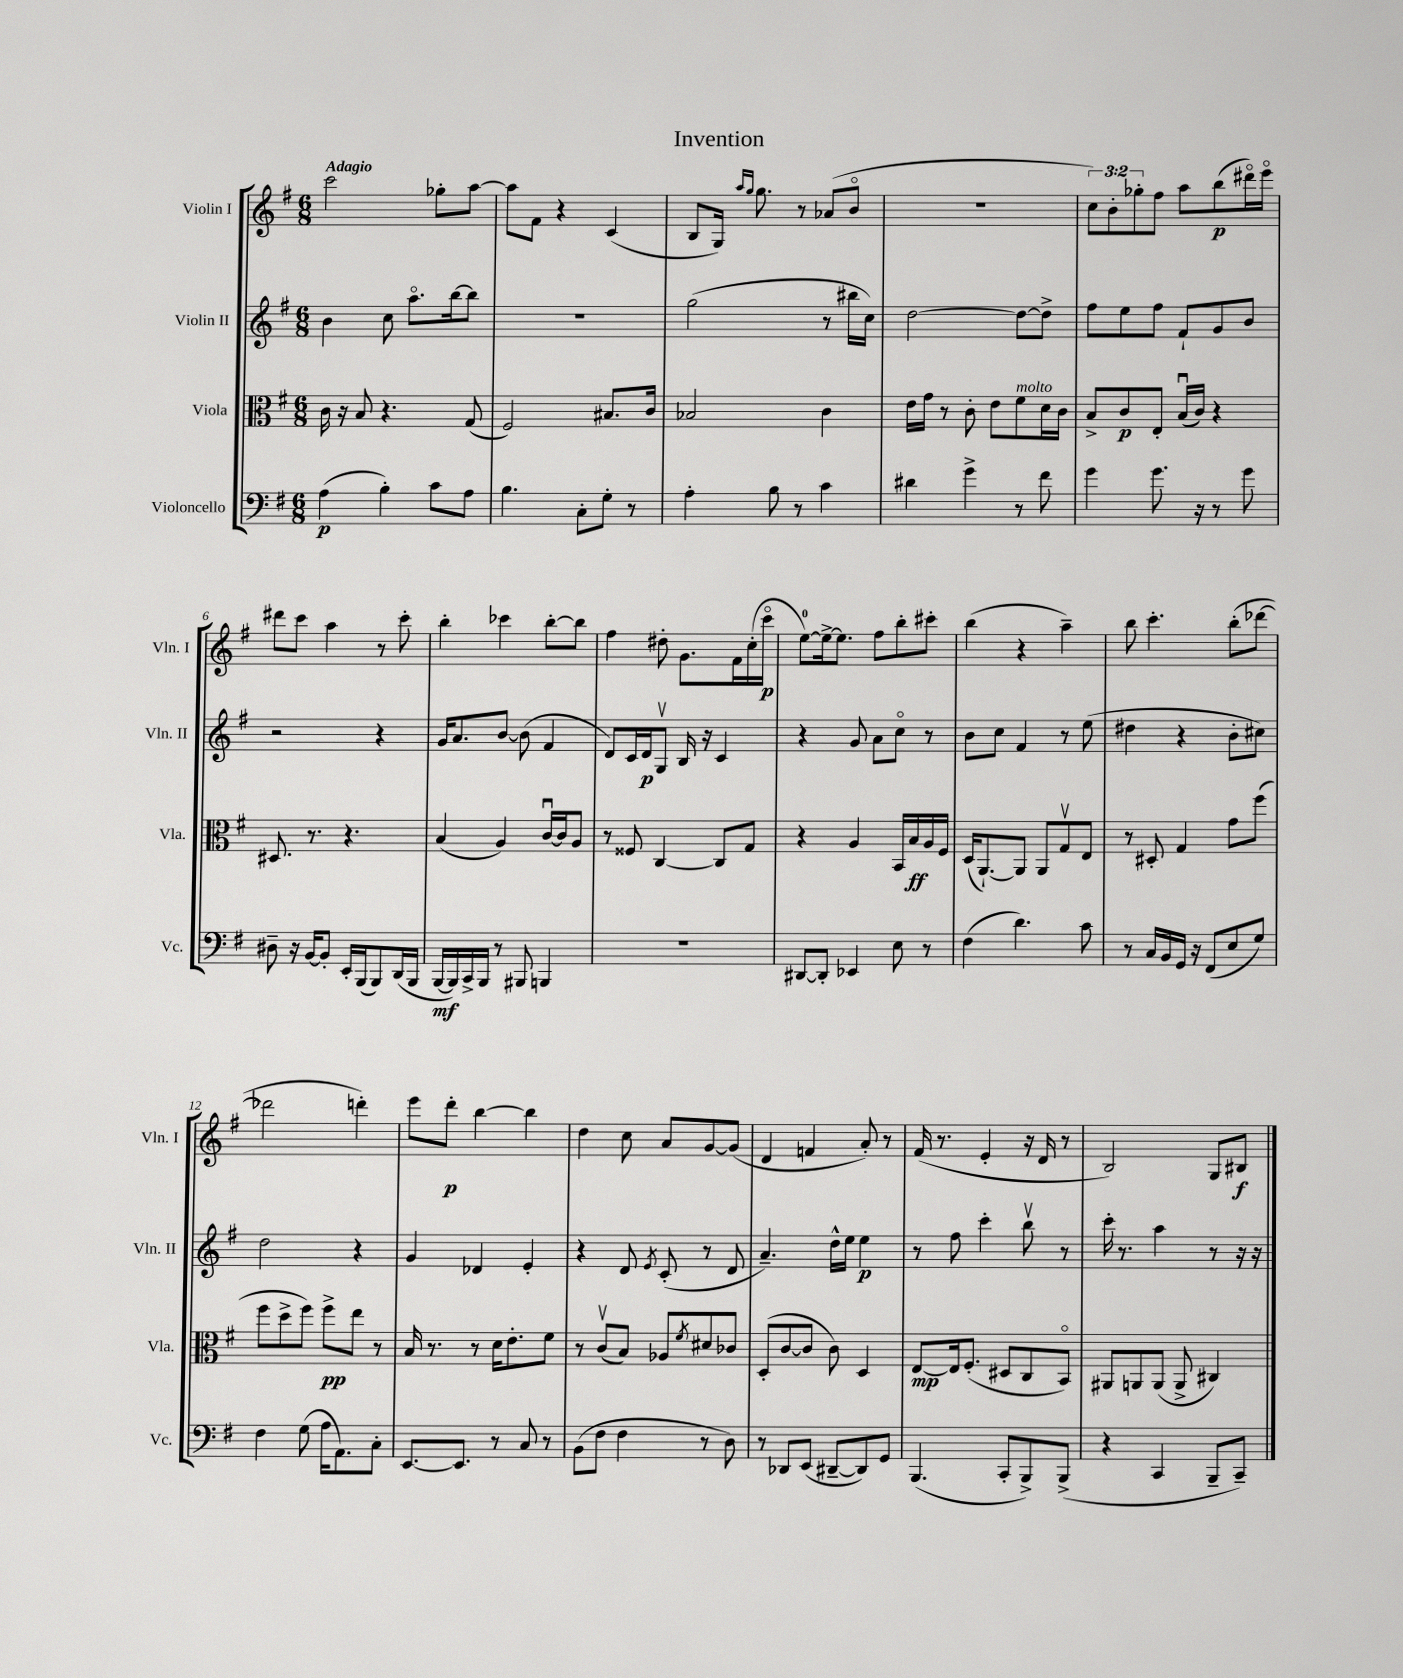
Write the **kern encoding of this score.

**kern	**kern	**kern	**kern
*staff4	*staff3	*staff2	*staff1
*clefF4	*clefC3	*clefG2	*clefG2
*k[f#]	*k[f#]	*k[f#]	*k[f#]
*M6/8	*M6/8	*M6/8	*M6/8
(4A\	16c\	4b\	2ccc\
.	16r	.	.
.	8B/	.	.
4B'\)	4.r	8cc\	.
.	.	8.aao\L	.
8c\L	.	.	8gg-'\L
.	.	[16bb\k	.
8A\J	(8G/	8bb\]J	[8aa\J
=	=	=	=
4.B\	2F#/)	2.r	8aa\]L
.	.	.	8f#\J
.	.	.	4r
8C'\L	.	.	.
8G'\J	8.B#/L	.	(4c/
8r	.	.	.
.	16c/Jk	.	.
=	=	=	=
4A'\	2B-/	(2gg\	8B/L
.	.	.	16G/Jk)
.	.	.	16qqaa/LL
.	.	.	16qqgg/JJ
.	.	.	8.gg\
8B\	.	.	.
8r	.	.	8r
4c\	4c\	8r	(8a-/L
.	.	16bb#\LL	8bo/J
.	.	16cc\JJ)	.
=	=	=	=
4d#\	16e\LL	[2dd\	2.r
.	16g\JJ	.	.
.	8r	.	.
4g^\	8c'\	.	.
.	8e\L	.	.
8r	8f#\	8dd\_L	.
8f#\	16d\L	8dd^\]J	.
.	16c\JJ	.	.
=	=	=	=
4g\	8B^/L	8ff#\L	12cc\L)
.	.	.	12b'\
.	8c/	8ee\	.
.	.	.	12gg-'\
8.g\	8E'/J	8ff#\J	8ff#\J
.	(16Bu/LL	8f#`/L	8aa\L
16r	16c/JJ)	.	.
8r	4r	8g/	(8bb\
8g\	.	8b/J	16ddd#o\L)
.	.	.	16eeeo\JJ
=	=	=	=
8D#~\	8.D#/	2r	8ddd#\L
16r	.	.	8ccc\J
[16BB/LK	8.r	.	.
8BB'/]J	.	.	4aa\
16EE'/LL	4.r	.	.
(16BBB/J	.	.	.
8BBB/)	.	4r	8r
(16DD/L	.	.	8ccc'\
16BBB/JJ	.	.	.
=	=	=	=
[16BBB/LL	(4B/	16g/LK	4bb'\
16BBB/])	.	8.a/	.
16CC^/	.	.	.
16BBB/JJ	.	.	.
8r	4A/)	[8b/J	4ccc-\
8BBB#/	.	(8b\]	.
4BBB/	[16cu/LL	4f#/	[8bb'\L
.	16c/]J	.	.
.	8A/J	.	8bb\]J
=	=	=	=
2.r	8r	8d/L)	4ff#\
.	8F##/	16c/L	.
.	.	16d/J	.
.	[4C/	8Gv/J	8dd#'\
.	.	16B/	8.g\L
.	.	16r	.
.	8C/]L	4c/	.
.	.	.	16f#\L
.	8G/J	.	(16cc'\
.	.	.	16ccco\JJ
=	=	=	=
[8DD#/L	4r	4r	[8ee\L)
8DD#'/]J	.	.	16ee^\_k
.	.	.	8.ee\]J
4EE-/	4A/	8g/	.
.	.	8a\L	8ff#\L
8E\	16BB/LL	8cco\J	8bb'\
.	16B/	.	.
8r	16A/	8r	8ccc#'\J
.	16F#/JJ	.	.
=	=	=	=
(4F#\	(16D/LK	8b\L	(4bb\
.	[8.AA`/)	.	.
.	.	8cc\J	.
4.d\)	8AA/]J	4f#/	4r
.	8AA/L	.	.
.	8Gv/	8r	4aa~\)
8c\	8E/J	(8ee\	.
=	=	=	=
8r	8r	4dd#\	8bb\
16C/LL	8D#'/	.	4.ccc'\
16BB/	.	.	.
16GG/JJ	4G/	4r	.
16r	.	.	.
(8FF#/L	.	.	.
8E/	8g\L	8b'\L	(8bb'\L
8G/J)	(8ff#\J	8cc#\J)	[8ddd-\J
=	=	=	=
4F#\	8ff#\L	2dd\	2ddd-\]
.	8dd^\	.	.
(8G\	8ff#\J)	.	.
16A\LK	8ff#^\L	.	.
8.AA\)	.	.	.
.	8ee\J	4r	4ddd'\)
8C'\J	8r	.	.
=	=	=	=
[8.EE/L	16B/	4g/	8eee\L
.	8.r	.	.
.	.	.	8ddd'\J
8.EE/]J	.	.	.
.	8r	4d-/	[4bb\
8r	16d\LK	.	.
.	8.e'\	.	.
8C/	.	4e'/	4bb\]
8r	8f#\J	.	.
=	=	=	=
(8BB\L	8r	4r	4dd\
8F#\J	(8cv/L	.	.
4F#\	8B/J)	8d/	8cc\
.	.	8qe/	.
.	8A-/L	(8c'/	8a/L
.	8qf#/	.	.
8r	8d#/	8r	[8g/
8D\)	8c-/J	8d/	(8g/]J
=	=	=	=
8r	(8D'/L	4.a~/)	4d/
8DD-/L	[8c/	.	.
(8EE/J	8c/]J	.	4f/
[8DD#~/L	8c\)	16dd^^\LL	.
.	.	16ee\JJ	.
8DD#/])	4D/	4ee\	8a'/)
8GG/J	.	.	8r
=	=	=	=
(4.BBB/	[8E/L	8r	(16f#/
.	.	.	8.r
.	16E/]k	8ff#\	.
.	(8.F#'/J	.	.
.	.	4ccc'\	4e'/
8CC'/L	8D#/L	.	.
8BBB^/)	8C/	8bbv\	16r
.	.	.	16d/
(8BBB^/J	8BBo/J)	8r	8r
=	=	=	=
4r	8AA#/L	16ccc'\	2B/)
.	.	8.r	.
.	8AA/	.	.
4CC/	(8AA/J	4aa\	.
.	8AA^/	.	.
8BBB~/L	4C#/)	8r	8G/L
8CC~/J)	.	16r	8B#/J
.	.	16r	.
==	==	==	==
*-	*-	*-	*-
